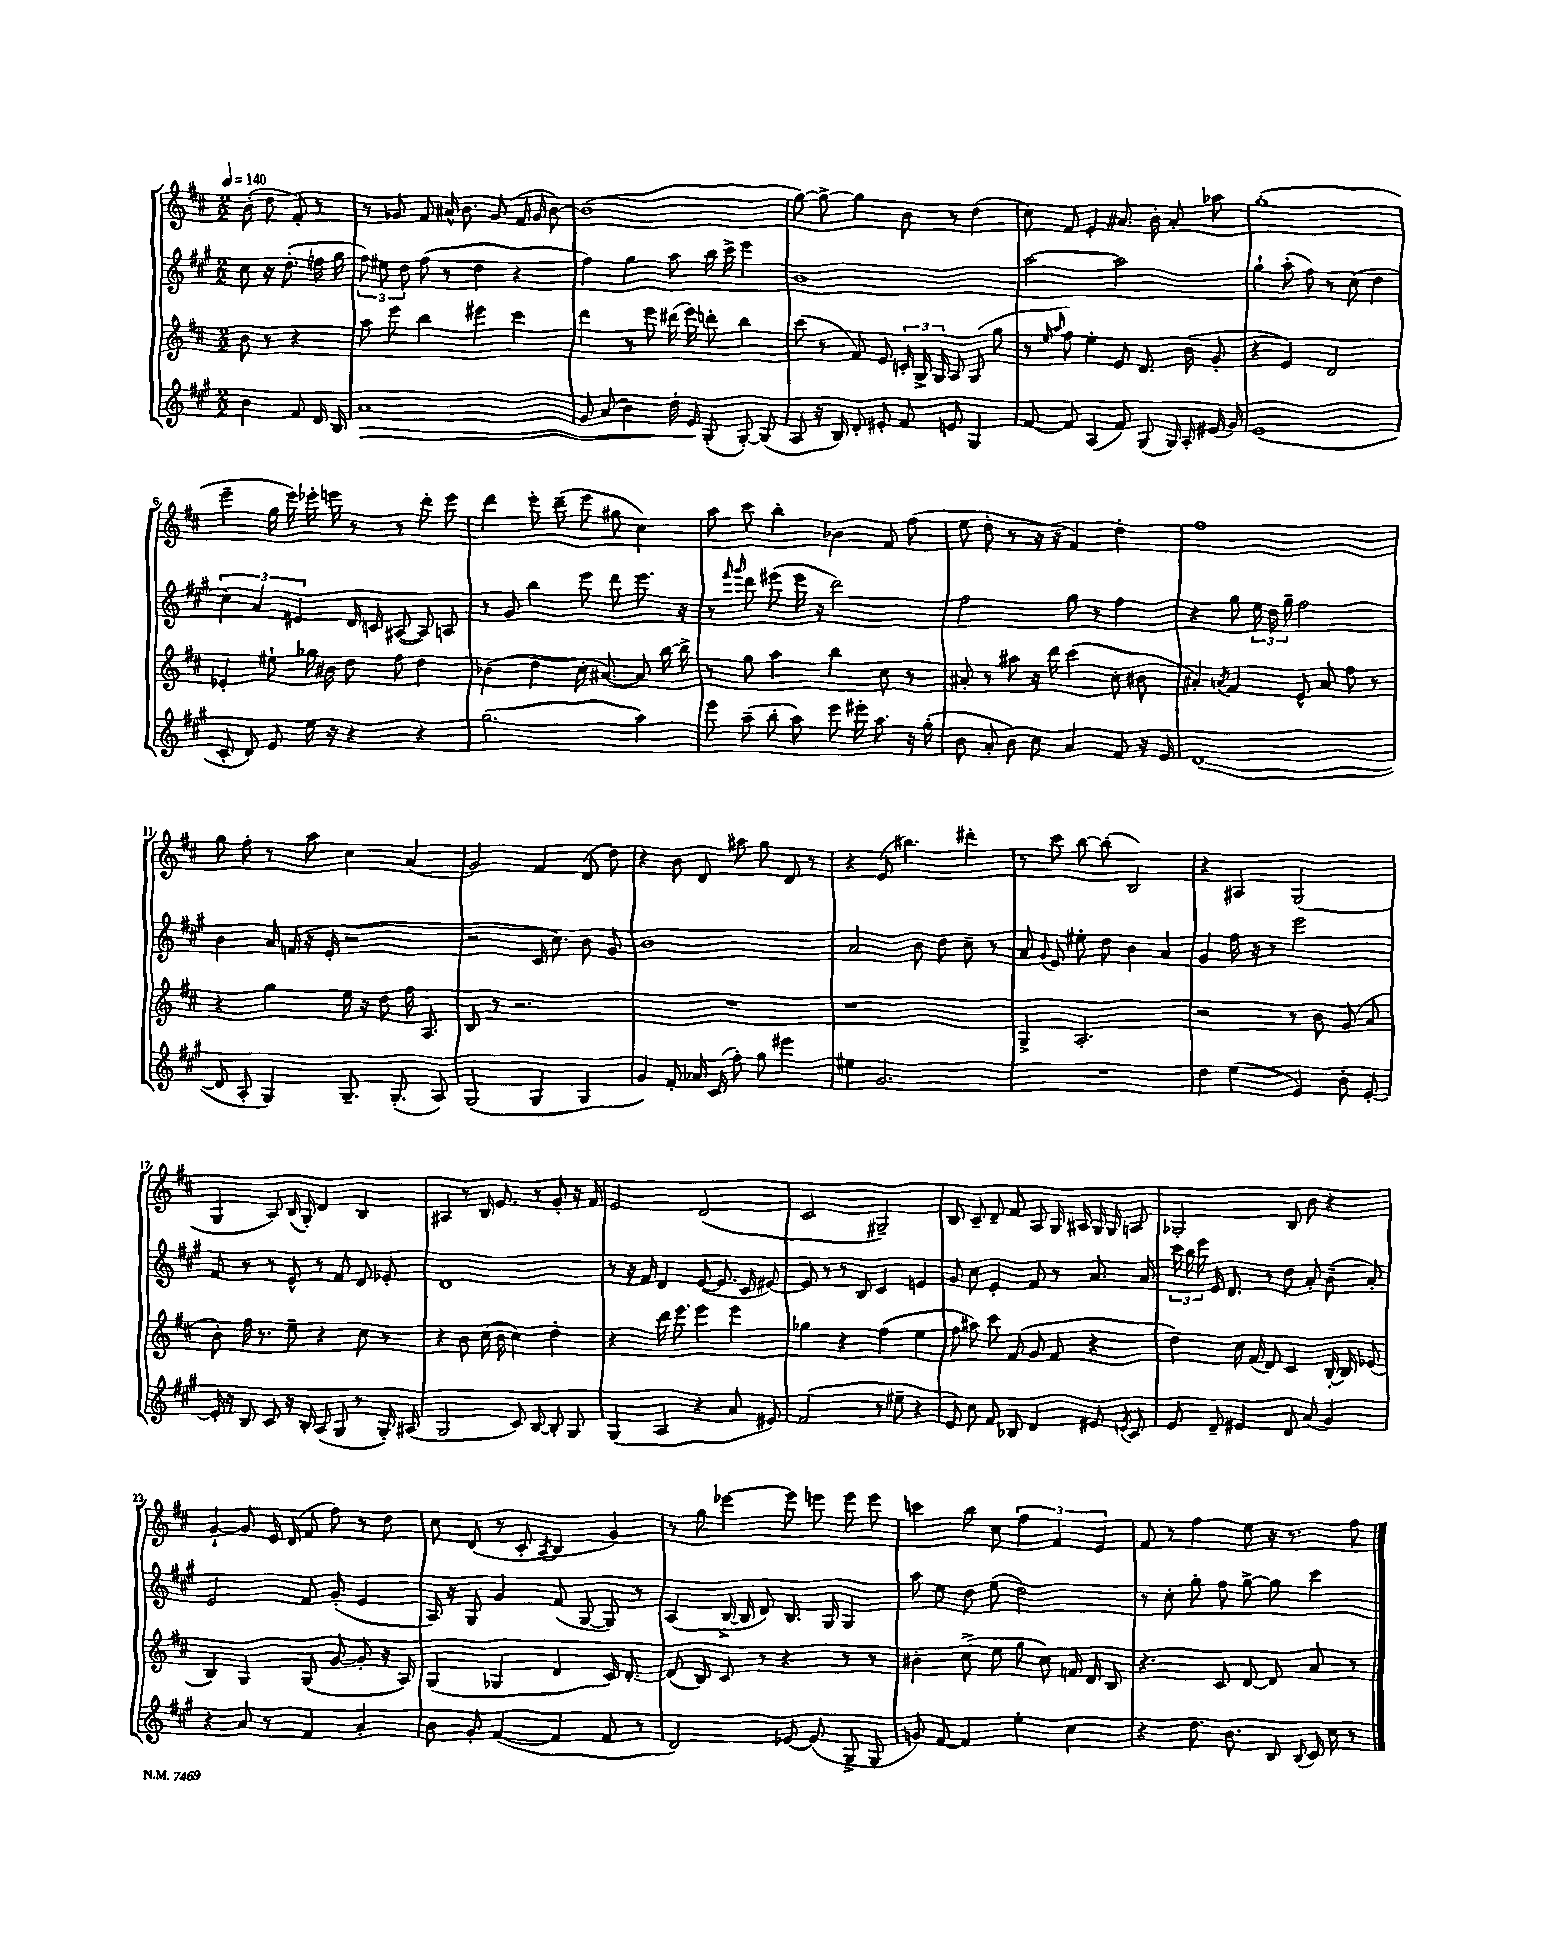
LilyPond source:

<<
\new StaffGroup <<
\new Staff = "s0" {
    \clef treble \key d \major \numericTimeSignature \time 2/2 \partial 2 \tempo 4 = 140
    \autoBeamOff b'8-.( d''8 fis'8-.) r8 |
    r8 ges'8 fis'8 ais'16-^ b'8. ges'8( fis'16 ges'16 b'8~) |
    b'1( |
    g''8~) g''8~-> g''4 b'8 r8 d''4( |
    cis''8) fis'8 e'4-. ais'8. b'16-. ais'8-. aes''8 |
    g''1-.( |
    e'''4-- g''16 e'''16) ees'''16-. e'''16 r8 r8 d'''8-. e'''8 |
    d'''4 e'''8-. d'''8--( e'''8 gis''8 cis''4) |
    a''8 cis'''8 b''4-. bes'4 fis'8 fis''8( |
    e''8 d''8-. r8 r16 r16 fis'4) d''4-. |
    fis''1 |
    g''8 fis''8-. r8 a''8 cis''4 a'4( |
    g'2) fis'4 d'8( d''8) |
    r4 b'8 d'8 ais''8 g''8 d'8 r8 |
    r4 e'8( bis''4.) dis'''4-. |
    r8 cis'''8 b''8~ b''8-.( b2) |
    r4 ais4 g2( |
    g4 a8) b16( g16-.) d'4 b4 |
    ais4 r8 b16 e'8. r8 g'8-. r16 fis'16 |
    e'2 d'2( |
    cis'2 gis2--) |
    b8 cis'8-- d'8-- fis'8 a8 g16 ais16 g16 g16 a8 |
    ges2-. b8 b'8 r4 |
    g'4~-! g'8 e'16 d'16( fis'8 fis''8) r8 d''8 |
    cis''8 d'8( r8 cis'8-. \acciaccatura { a8 } b4 g'4) |
    r8 g''8 ees'''4~ ees'''8 e'''8 e'''8 e'''8 |
    c'''4 b''8 cis''8 \tuplet 3/2 { fis''4 fis'4 e'4 } |
    fis'8 r8 fis''4 e''8 r16 r8. fis''8 \bar "|." |
}
\new Staff = "s1" {
    \clef treble \key a \major \numericTimeSignature \time 2/2 \partial 2
    \autoBeamOff cis''8 r16 d''8.-.( f''16 gis''16 |
    \tuplet 3/2 { fis''8) eis''8 d''8 } fis''8( r8 d''4 r4 |
    fis''4) gis''4 a''8 b''16 cis'''16-> e'''4 |
    b'1 |
    a''2~ a''2 |
    gis''4-! a''8-.( fis''8) r8 cis''8( d''4 |
    \tuplet 3/2 { cis''4) a'4 eis'4 } d'16 c'16 ais8~( ais8) a8 |
    r8 gis'8 b''4 e'''8 d'''8 e'''8. r16 |
    r8 \grace { fis'''16 gis'''16 } d'''8 eis'''8( eis'''16 r16 d'''2) |
    fis''2 gis''8 r8 fis''4 |
    r4 gis''8 \tuplet 3/2 { e''16 d''16 gis''16-- } fis''2 |
    b'4 a'16 f'16( r16 e'16-. r2 |
    r2 cis'16 cis''8.) b'8 gis'8 |
    b'1 |
    a'2 b'8 d''8 cis''8-- r8 |
    a'8 \appoggiatura { gis'8 } e'8 eis''8-. d''8 b'4 a'4 |
    gis'4 fis''16 r16 r8 e'''2 |
    fis'8 r8 r8 e'8-^ r8 fis'8 d'8 ees'8-. |
    d'1 |
    r8 r16 fis'16 d'4 e'8~( e'8. cis'16 eis'8~) |
    eis'8 r8 r8 b8 cis'4 e'4 |
    gis'8 cis''8 e'4-. fis'8 r8 a'8. a'16 |
    \tuplet 3/2 { cis'''16 b''16 e'''16 } e'16 d'8. r8 d''8 a'8-. b'8--( a'8-.) |
    e'2 fis'8 gis'8-.( e'4 |
    a16) r16 gis8 gis'4 fis'8( gis8~ gis8) r8 |
    a4( b16~-> b16 d'8) b8. gis16 gis4 |
    a''8 e''8 d''8 e''8( d''2) |
    r8 cis''8-. gis''8-. fis''8 gis''8~-> gis''8 cis'''4 \bar "|." |
}
\new Staff = "s2" {
    \clef treble \key d \major \numericTimeSignature \time 2/2 \partial 2
    \autoBeamOff b'8 r8 r4 |
    a''8 e'''8 b''4 eis'''4 cis'''4 |
    d'''4 r8 e'''8 dis'''16( e'''16) d'''8-. b''4 |
    cis'''8( r8 fis'8) e'8 \tuplet 3/2 { c'16-. g16-> g16 } a8 g8( g''8 |
    r8 \grace { e''16 a''16 } fis''8) e''4-. e'8 d'8. b'16( g'8-. |
    r4 e'4) d'2 |
    ees'4-. eis''8-! ges''16 bis'16 d''8 fis''8 d''4 |
    bes'4( d''4 cis''16-. ais'8.~) ais'8 b''16~ b''16-> |
    r8 g''8 a''4 b''4 cis''8 r8 |
    ais'8-. r8 ais''8 r16 d'''16 cis'''4( cis''8-. bis'8 |
    ais'4-.) \acciaccatura { a'8 } fis'4 e'8-^ a'8 fis''8 r8 |
    r4 g''4 e''16 r16 d''8 fis''16 a8. |
    b8 r8 r2. |
    R1 |
    r1 |
    g4-> a2.-. |
    r2 r8 b'8 g'8( a'8 |
    b'8-.) fis''16 r8. e''8-- r4 cis''8 r8 |
    r4 b'8 cis''16( b'16 cis''4) d''4-. |
    r4 d'''16 e'''8. e'''4 e'''4 |
    ges''4 r4 fis''4( e''4 |
    fis''8 ais''8) cis'''8 fis'8( g'8 fis'8 r4 |
    d''4) cis''16 fis'16( d'8) cis'4 b16~-. b16 ees'8( |
    b4) g4 g8( g'8~ g'8-. r16 a16) |
    g4( ges4 d'4 cis'16) d'8.~-. |
    d'8( b8) cis'8 r8 r4 r8 r8 |
    bis'4-. cis''8->( e''8 g''8 cis''8) f'16 d'16 b8 |
    r4. cis'8 d'8~ d'8 a'8 r8 \bar "|." |
}
\new Staff = "s3" {
    \clef treble \key a \major \numericTimeSignature \time 2/2 \partial 2
    \autoBeamOff b'4 fis'8 d'16 b16 |
    a'1\> |
    gis'8 a'8( b'4) d''16-. e'16\! gis8-.( gis8~-.) gis8( |
    a8 r16 b16) d'8-. eis'8-. fis'8 e'8 gis4 |
    fis'8~ fis'8 a4( fis'8) gis8( gis16) a16-. eis'16( gis'16) |
    e'1( |
    cis'8-. d'8) e'8 e''16 r16 r4 r4 |
    gis''2.( a''4) |
    e'''8 a''8--( b''8-. a''8) e'''8 eis'''16-. a''8. r16 gis''16-.( |
    b'8 a'8-. b'8) cis''8 a'4 fis'8 r16 e'16 |
    d'1~( |
    d'8 a8-. gis4) gis8.-- gis8.-.( a8) |
    gis2( gis4 gis4 |
    gis'4) fis'8-. aes'16 cis'16( fis''8-.) gis''8 eis'''4 |
    eis''4 gis'2. |
    R1 |
    d''4 e''4( e'4) b'8-. e'8~-. |
    e'16-. r16 b8 cis'8 r16 b16-. a8( gis8 r8 gis16-.) ais16( |
    gis2 cis'8) b8~ b8-. gis8 |
    gis4( a4 r4 a'8 eis'8) |
    fis'2( r8 eis''8-- r4 |
    e'8) cis''8 fis'8 bes8 d'4 eis'8 \acciaccatura { e'8 } cis'8 |
    e'8 d'8-- eis'4 d'8 a'8( gis'4) |
    r4 a'8 r8 fis'4 a'4-. |
    b'8 gis'8-. fis'4~( fis'4 fis'8 r8 |
    d'2) ees'8~ ees'8( gis8-> gis8 |
    g'8) fis'8~ fis'4 e''4-. cis''4 |
    r4 d''8. b'8. b8 \appoggiatura { b8 } cis'16 cis''16 r8 \bar "|." |
}
>>
>>
